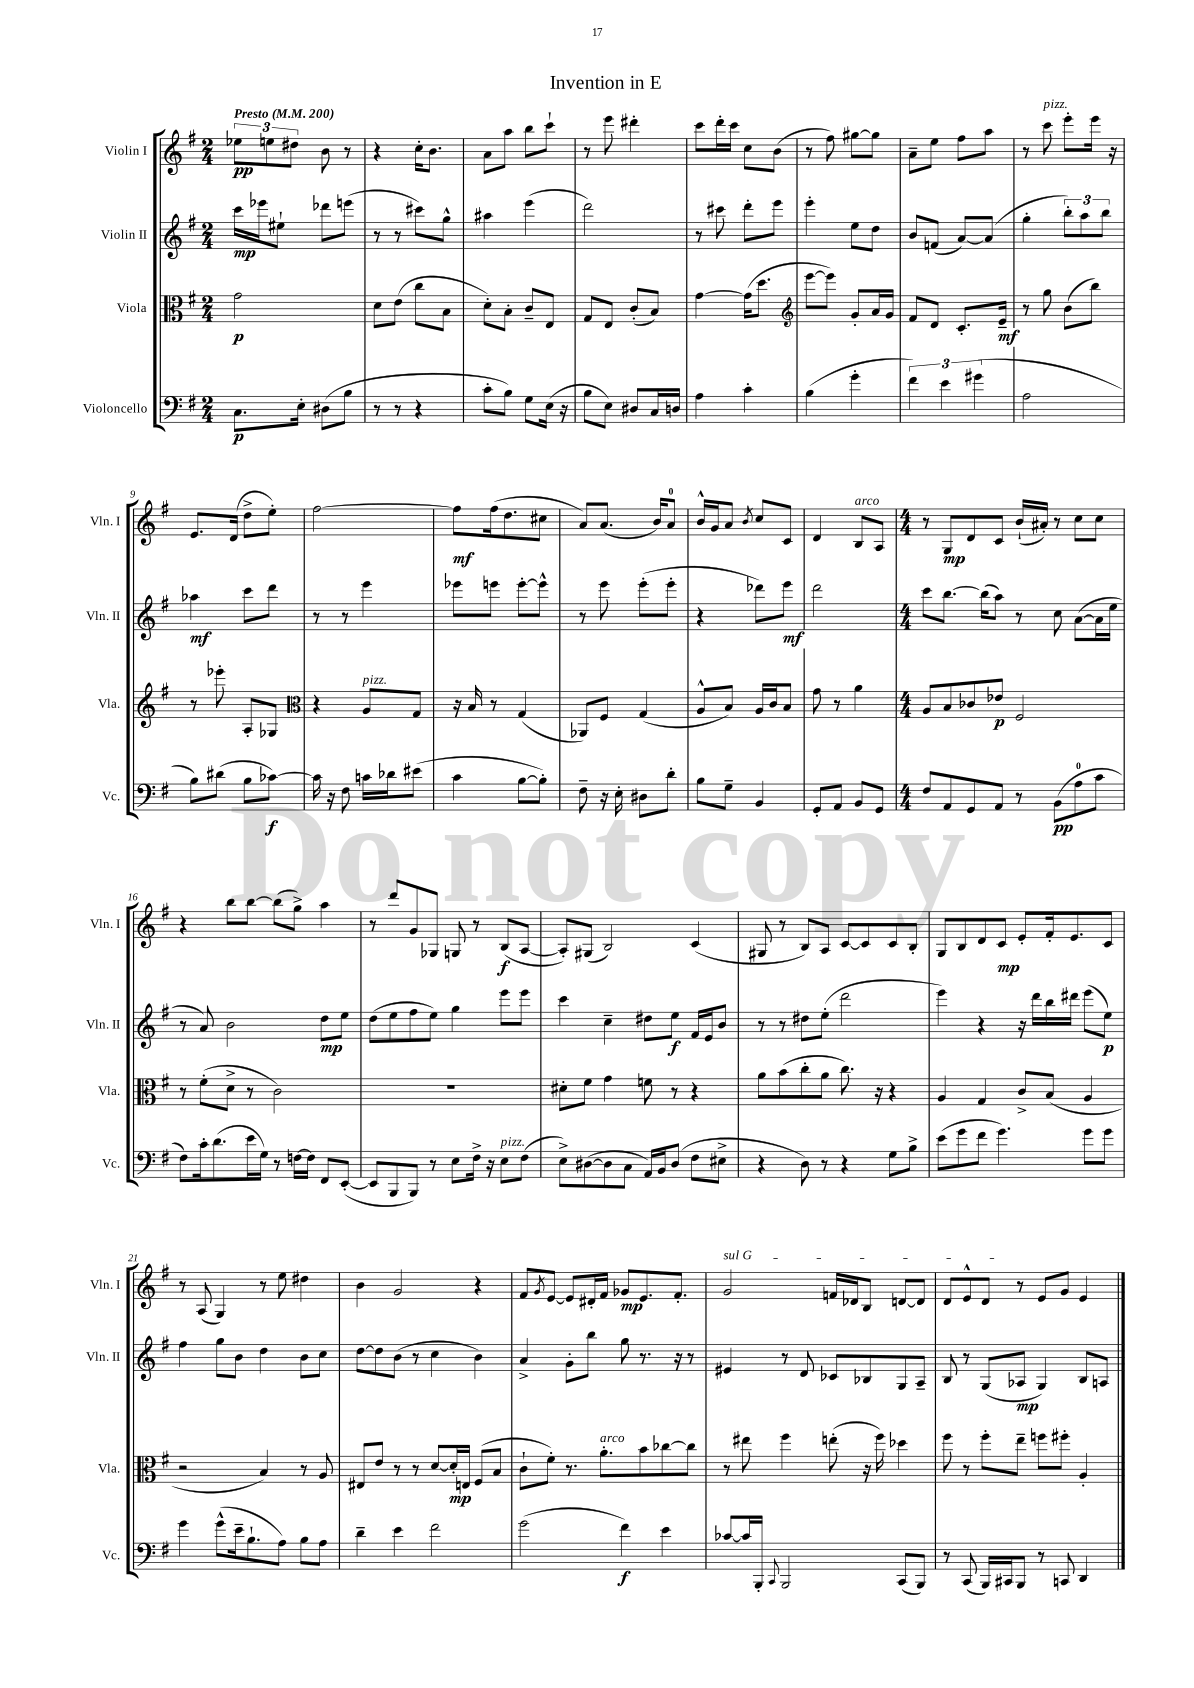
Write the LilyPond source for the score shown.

\header { title = "Invention in E" }
<<
\new StaffGroup <<
\new Staff = "s0" \with { instrumentName = "Violin I" shortInstrumentName = "Vln. I" } {
    \clef treble \key g \major \numericTimeSignature \time 2/4 \tempo "Presto" 4 = 200
    \tuplet 3/2 { ees''8\pp e''8 dis''8 } b'8 r8 |
    r4 c''16-. b'8. |
    a'8 a''8 b''8 c'''8-! |
    r8 e'''8 dis'''4-. |
    c'''8 d'''16-. c'''16 c''8 b'8( |
    r8 fis''8) gis''8~ gis''8 |
    a'8-- e''8 fis''8 a''8 |
    r8 c'''8^\markup { \italic "pizz." } e'''8-. e'''16 r16 |
    e'8. d'16( d''8-> e''8-.) |
    fis''2~ |
    fis''8\mf fis''16( d''8. cis''8 |
    a'8) a'8.( b'16) a'8-0 |
    b'16-^ g'16 a'8 \acciaccatura { b'8 } c''8 c'8 |
    d'4 b8^\markup { \italic "arco" } a8 |
    \numericTimeSignature \time 4/4 r8 g8\mp d'8 c'8 b'16-!( ais'16-.) r8 c''8 c''8 |
    r4 b''8 b''8~ b''8( g''8->) a''4 |
    r8 d'''8 g'8 ges8 g8 r8 b8\f( a8~ |
    a8-.) gis8( b2) c'4( |
    gis8 r8 b8) a8 c'8~ c'8 c'8 b8-. |
    g8 b8 d'8 c'8\mp e'8-. fis'16-. e'8. c'8 |
    r8 a8( g4) r8 e''8 dis''4 |
    b'4 g'2 r4 |
    fis'8 \acciaccatura { g'8 } e'8~ e'8 dis'16-. fis'16 ges'8\mp e'8. fis'8.-. |
    \once \override TextSpanner.bound-details.left.text = \markup { \italic "sul G" } g'2\startTextSpan f'16 des'16 b8 d'8~ d'8 |
    d'8 e'8-^ d'8\stopTextSpan r8 e'8 g'8 e'4 \bar "|." |
}
\new Staff = "s1" \with { instrumentName = "Violin II" shortInstrumentName = "Vln. II" } {
    \clef treble \key g \major \numericTimeSignature \time 2/4
    c'''16\mp ees'''16 eis''8-! des'''8 e'''8( |
    r8 r8 cis'''8) g''8-^ |
    ais''4 e'''4( |
    d'''2) |
    r8 cis'''8 d'''8-. e'''8 |
    e'''4-. e''8 d''8 |
    b'8 f'8( a'8~) a'8( |
    g''4-. \tuplet 3/2 { b''8-.) a''8 b''8 } |
    aes''4\mf c'''8 d'''8 |
    r8 r8 e'''4 |
    ees'''8 e'''8 e'''8~-. e'''8-^ |
    r8 e'''8 e'''8-.( e'''8-. |
    r4 des'''8) e'''8\mf |
    d'''2 |
    \numericTimeSignature \time 4/4 c'''8 b''8.~ b''16( a''8) r8 c''8 a'8~( a'16 e''16 |
    r8 a'8) b'2 d''8\mp e''8 |
    d''8( e''8 fis''8 e''8) g''4 e'''8 e'''8 |
    c'''4 c''4-- dis''8 e''8\f fis'16 e'16 b'8 |
    r8 r8 dis''8 e''8-.( d'''2 |
    e'''4) r4 r16 d'''16 b''16 dis'''16 e'''8( e''8\p) |
    fis''4 g''8 b'8 d''4 b'8 c''8 |
    d''8~ d''8 b'8( r8 c''4 b'4) |
    a'4-> g'8-. b''8 g''8 r8. r16 r8 |
    eis'4 r8 d'8 ces'8 bes8 g8 a8-- |
    b8 r8 g8( aes8\mp g4) b8 a8 \bar "|." |
}
\new Staff = "s2" \with { instrumentName = "Viola" shortInstrumentName = "Vla." } {
    \clef alto \key g \major \numericTimeSignature \time 2/4
    g'2\p |
    d'8 e'8( c''8 b8 |
    d'8-.) b8-. c'8-- e8 |
    g8 e8 c'8-.( b8) |
    g'4~ g'16( d''8. |
    \clef treble e'''8~ e'''8) g'8-. a'16 g'16 |
    fis'8 d'8 c'8.-. e'16--\mf |
    r8 g''8 b'8( b''8) |
    r8 ees'''8-. a8-. ges8 |
    \clef alto r4 a8^\markup { \italic "pizz." } g8 |
    r16 b16 r8 g4( |
    aes,8) fis8 g4( |
    a8-^ b8) a16 c'16 b8 |
    g'8 r8 a'4 |
    \numericTimeSignature \time 4/4 a8 b8 ces'8 ees'8\p fis2 |
    r8 fis'8-.( d'8-> r8 c'2) |
    R1 |
    dis'8-. fis'8 g'4 f'8 r8 r4 |
    a'8 b'8( c''8-. a'8 c''8.) r16 r4 |
    a4 g4 c'8-> b8( a4 |
    r2 b4) r8 a8 |
    eis8 e'8 r8 r8 d'8~ d'16-.\mp e16 fis8( b8 |
    c'8-! fis'8-.) r8. a'8.-.^\markup { \italic "arco" } b'8 ces''8~ ces''8 |
    r8 eis''8 fis''4 e''8-.( r16 fis''16) des''4 |
    fis''8 r8 fis''8-. e''8-- f''8 fis''8-. a4-. \bar "|." |
}
\new Staff = "s3" \with { instrumentName = "Violoncello" shortInstrumentName = "Vc." } {
    \clef bass \key g \major \numericTimeSignature \time 2/4
    c8.\p e16-. dis8( b8 |
    r8 r8 r4 |
    c'8-. b8) g8 e16( r16 |
    b8 e8) dis8 c16 d16 |
    a4 c'4-. |
    b4( g'4-. |
    \tuplet 3/2 { fis'4) e'4 gis'4( } |
    a2 |
    b8) dis'8( b8 ces'8~\f) |
    ces'16 r16 fis8 c'16 des'16 eis'8( |
    c'4 b8~ b8-.) |
    fis8-- r16 e16-. dis8 d'8-. |
    b8 g8-- b,4 |
    g,8-. a,8 b,8 g,8 |
    \numericTimeSignature \time 4/4 fis8 a,8 g,8 a,8 r8 b,8\pp( a8-0 c'8 |
    fis8) c'16-. d'8.( e'16 g16) r8 f16~ f16 fis,8 e,8~-.( |
    e,8 b,,8 b,,8) r8 e8 fis16-> r16 e8^\markup { \italic "pizz." } fis8( |
    e8->) dis8~( dis8 c8 a,16) b,16 dis8( fis8 eis8-> |
    r4 d8) r8 r4 g8 b8-> |
    e'8( g'8 fis'8 g'4.) g'8 g'8 |
    g'4 g'8-^( e'16-- b8.-! a8) b8 a8 |
    d'4-- e'4 fis'2 |
    g'2( fis'4\f) e'4 |
    ces'8~ ces'16 b,,16-. \appoggiatura { c,8 } b,,2 c,8( b,,8) |
    r8 c,8( b,,16) cis,16 b,,8 r8 c,8 d,4 \bar "|." |
}
>>
>>
